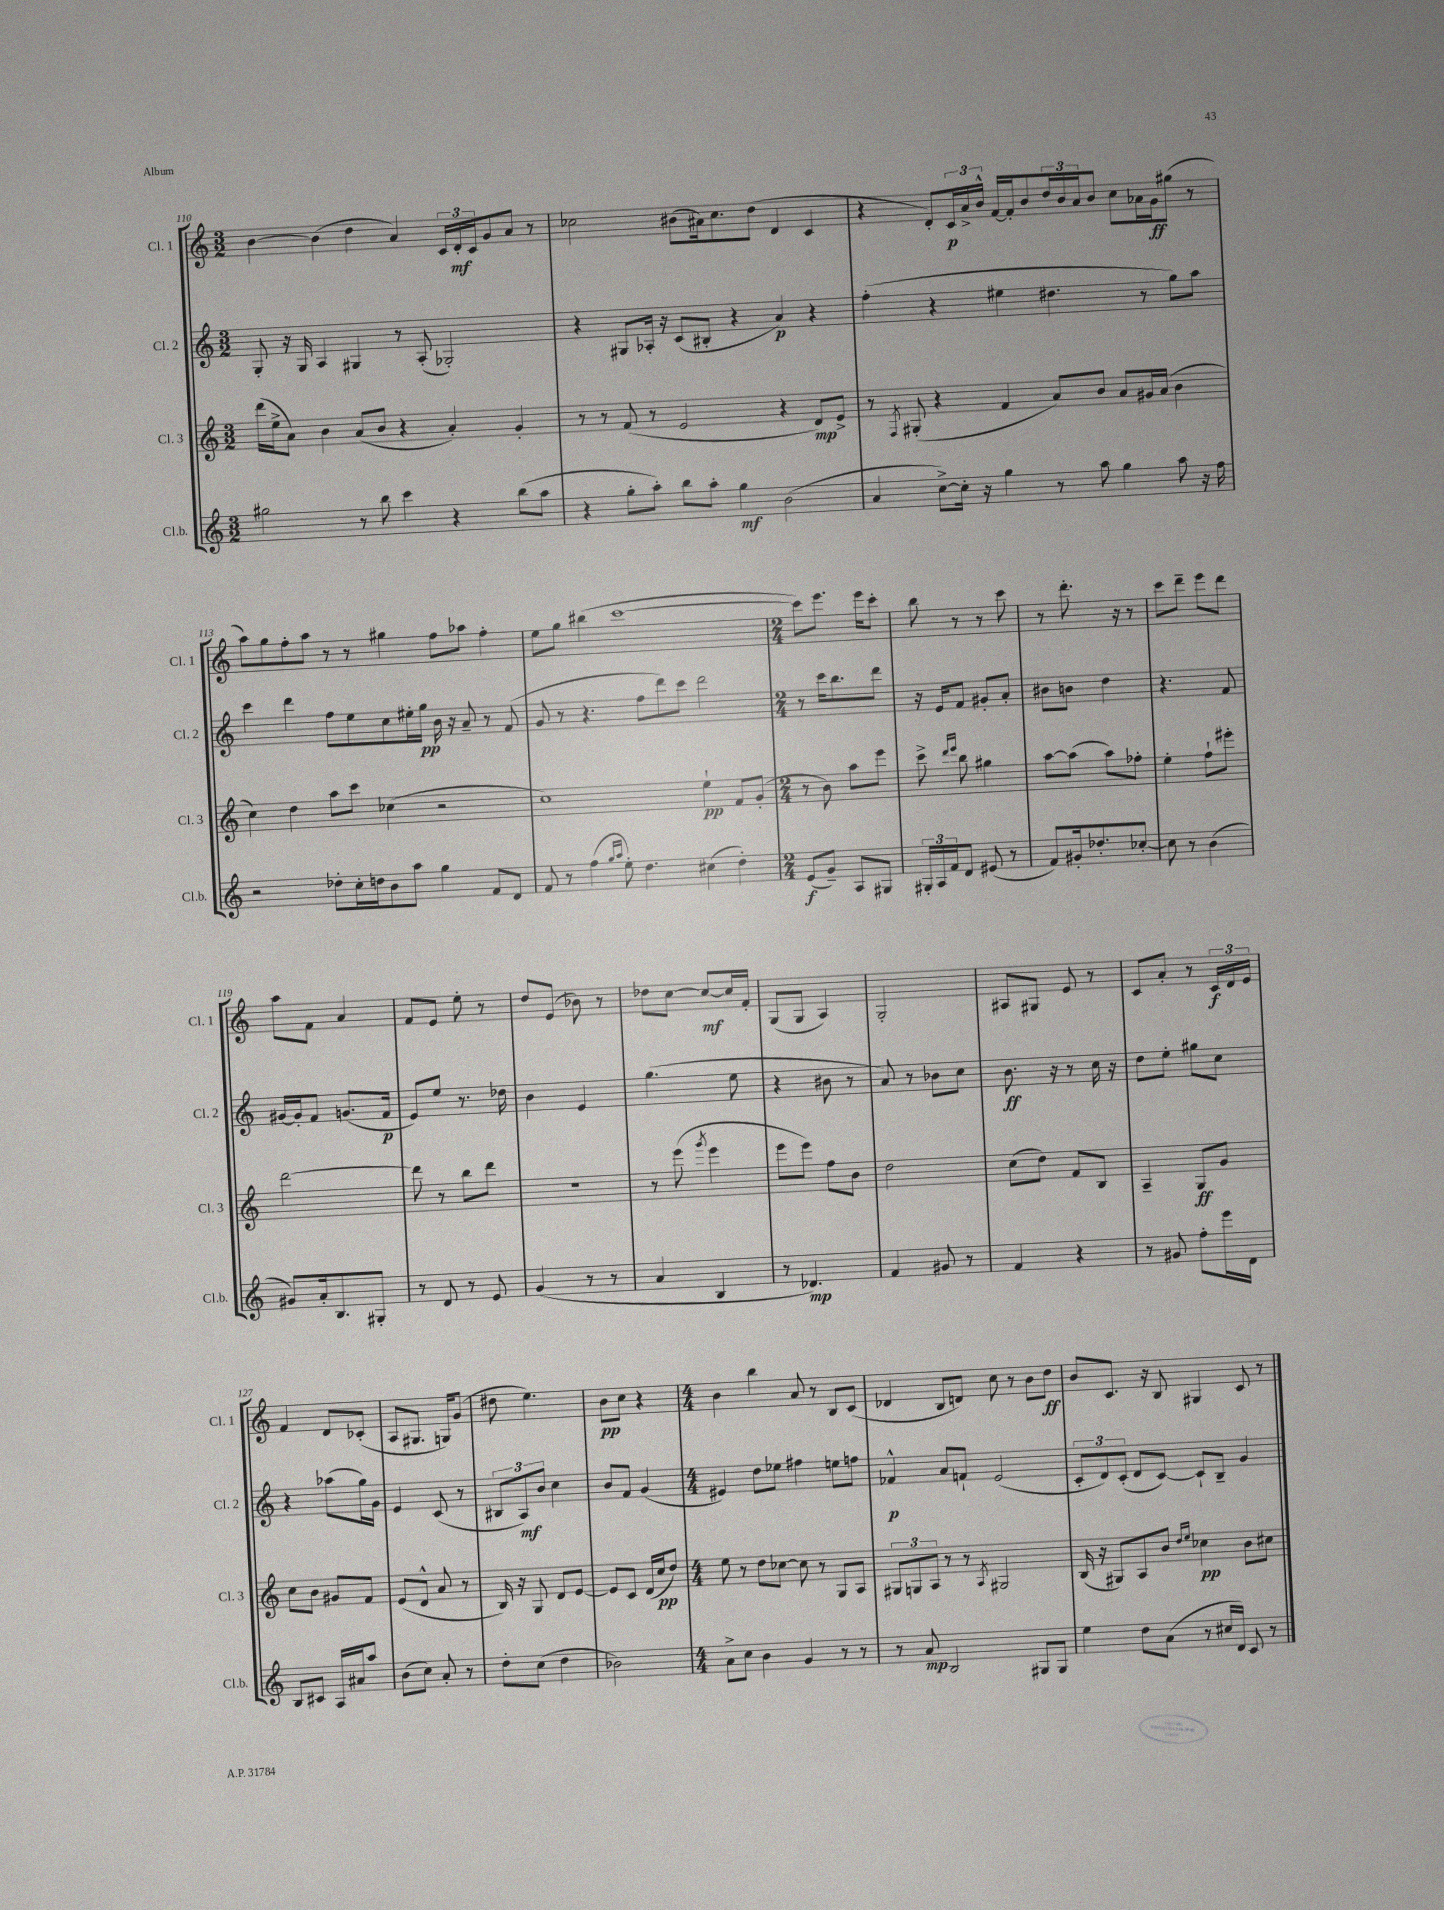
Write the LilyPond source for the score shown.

<<
\new StaffGroup <<
\new Staff = "s0" \with { instrumentName = "Cl. 1" shortInstrumentName = "Cl. 1" } {
    \clef treble \key c \major \numericTimeSignature \time 3/2
    b'4~ b'4( d''4 a'4) \tuplet 3/2 { c'16 d'16-.\mf c'16 } g'8 a'8 r8 |
    ces''2 bis'8( ais'16) ces''8. d''8( d'4 c'4 |
    r4 d'8-.) \tuplet 3/2 { c'16\p a'16-> b'16-^ } f'16~ f'16-. b'8 \tuplet 3/2 { d''16 b'16 a'16 } b'8 c''8 aes'16 g'16\ff gis''8( r8 |
    a''8) g''8 f''8-. a''8 r8 r8 gis''4 f''8 aes''8 f''4-. |
    e''8 g''8 bis''4( c'''1~ |
    \numericTimeSignature \time 2/4 c'''8) e'''8. e'''16 c'''8-. |
    b''8 r8 r8 c'''8 |
    r8 d'''8.-. r16 r8 |
    c'''8 d'''8-- e'''8 d'''8 |
    a''8 f'8 a'4 |
    f'8 e'8 e''8-. r8 |
    d''8 e'8( bes'8) r8 |
    des''8 c''8~ c''8~\mf c''16 f'16-. |
    g8( g8 a4) |
    g2-. |
    ais8 gis8 e'8 r8 |
    c'8 a'8-. r8 \tuplet 3/2 { c'16\f d'16 e'16 } |
    f'4 d'8 ces'8-.( |
    a8 gis8. g16) g'8( |
    dis''8 e''4.) |
    b'8\pp c''8 r4 |
    \numericTimeSignature \time 4/4 b'4 b''4 a'8 r8 b8 c'8( |
    des'4 b8 d'8) c''8 r8 b'8 d''8\ff |
    b'8 c'8. r16 b8 gis4 c'8 r8 \bar "|." |
}
\new Staff = "s1" \with { instrumentName = "Cl. 2" shortInstrumentName = "Cl. 2" } {
    \clef treble \key c \major \numericTimeSignature \time 3/2
    g8-. r16 g16 a4 gis4 r8 a8-.( ges2-.) |
    r4 gis8 aes16-. r16 c'8( bis8-. r4 a'4\p) r4 |
    f''4-.( r4 eis''4 dis''4. r8 g''8) a''8 |
    c'''4 d'''4 f''8 e''8 c''8 eis''16-. g''16\pp b'16 r16 a'8-- r8 f'8( |
    g'8 r8 r4. f''8 d'''8) c'''8 d'''2 |
    \numericTimeSignature \time 2/4 r8 c'''16 b''8. d'''8 |
    r16 e'16 f'8 gis'8-. a'8-. |
    bis'8 b'8 d''4 |
    r4. f'8 |
    gis'16~ gis'16-. f'8 g'8.( f'16\p |
    e'8) e''8 r8. des''16 |
    b'4 e'4 |
    g''4.( e''8 |
    r4 bis'8 r8 |
    a'8) r8 bes'8 c''8 |
    b'8.\ff r16 r8 c''16 r16 |
    d''8 e''8-. gis''8 c''8 |
    r4 aes''8( g''16) g'16 |
    e'4 c'8( r8 |
    \tuplet 3/2 { bis8 a8\mf) b'8 } c''4 |
    b'8 f'8 g'4( |
    \numericTimeSignature \time 4/4 eis'4) d''8 ees''8 fis''4 e''8 f''8 |
    fes'4-^\p a'8 f'8-! e'2( |
    \tuplet 3/2 { c'8-. d'8) c'8-.( } d'8 c'8~) c'8-! b8-- g'4 \bar "|." |
}
\new Staff = "s2" \with { instrumentName = "Cl. 3" shortInstrumentName = "Cl. 3" } {
    \clef treble \key c \major \numericTimeSignature \time 3/2
    d'''16( e''16-> a'8) b'4 a'8( b'8 r4 a'4-.) g'4-. |
    r8 r8 f'8( r8 e'2 r4 d'8\mp) e'8-> |
    r8 \acciaccatura { f8 } gis8-.( r4 f'4 a'8) b'8 a'8 gis'16 a'16( b'4 |
    c''4) d''4 a''8 c'''8 ces''4( r2 |
    c''1) e''4-!\pp f'8 g'8-.( |
    \numericTimeSignature \time 2/4 r8 b'8) a''8 e'''8 |
    c'''8-> \grace { d'''16 e'''16 } b''8 gis''4 |
    a''8~ a''8( a''8) fes''8-. |
    e''4-. f''8-! eis'''8-. |
    d'''2~ |
    d'''8 r8 b''8 d'''8 |
    r2 |
    r8 e'''8( \acciaccatura { g'''8 } e'''4 |
    e'''8 e'''8) f''8 b'8 |
    d''2 |
    c''8( d''8) f'8 b8 |
    a4-- g8\ff g'8 |
    c''8 b'8 gis'8 f'8 |
    e'8( d'8-^ a'8 r8 |
    b16) r16 g8 d'8 e'8~ |
    e'8 c'8 d'16( c''16\pp d''8) |
    \numericTimeSignature \time 4/4 e''8 r8 d''8 ces''8~ ces''8 r8 g8 a8 |
    \tuplet 3/2 { gis8 g8 a8 } r8 r8 \acciaccatura { a8 } gis2 |
    b16( r16 gis8) a8 b'8 \grace { d''16 e''16 } ces''4\pp b'8 cis''8 \bar "|." |
}
\new Staff = "s3" \with { instrumentName = "Cl.b." shortInstrumentName = "Cl.b." } {
    \clef treble \key c \major \numericTimeSignature \time 3/2
    gis''2 r8 b''8 c'''4 r4 b''8( a''8 |
    r4 g''8-. a''8-.) b''8 a''8-. g''4\mf b'2( |
    a'4 c''8~->) c''16-. r16 g''4 r8 a''8 g''4 a''8 r16 f''16 |
    r2 des''8-. c''16-. d''16 b'8 a''8 g''4 f'8 d'8 |
    f'8 r8 f''4( \grace { g''16 a''16 } e''8-.) d''4. cis''4( d''4-.) |
    \numericTimeSignature \time 2/4 e'8\f( g'8--) a8 gis8 |
    \tuplet 3/2 { gis16-. a16 f'16 } d'8 eis'8( r8 |
    f'8) gis'16-. des''8.-. ces''8~-. |
    ces''8 r8 b'4( |
    gis'8) a'16-. b8. gis8-. |
    r8 d'8 r8 e'8 |
    g'4( r8 r8 |
    a'4 b4 |
    r8 des'4.\mp) |
    f'4 gis'8 r8 |
    f'4 r4 |
    r8 gis'8 f''8-. e'''16 d'16 |
    b8 cis'8 a16 ais'16 a''8 |
    b'8( c''8) a'8-. r8 |
    d''8-. c''8( d''4 |
    bes'2) |
    \numericTimeSignature \time 4/4 a'8-> c''8 b'4 g'4 r8 r8 |
    r8 a'8\mp b2 gis8 gis8 |
    e''4 d''8 a'8( r8 cis''16 d'16) c'8 r8 \bar "|." |
}
>>
>>
\layout { \context { \Score currentBarNumber = #110 } }
